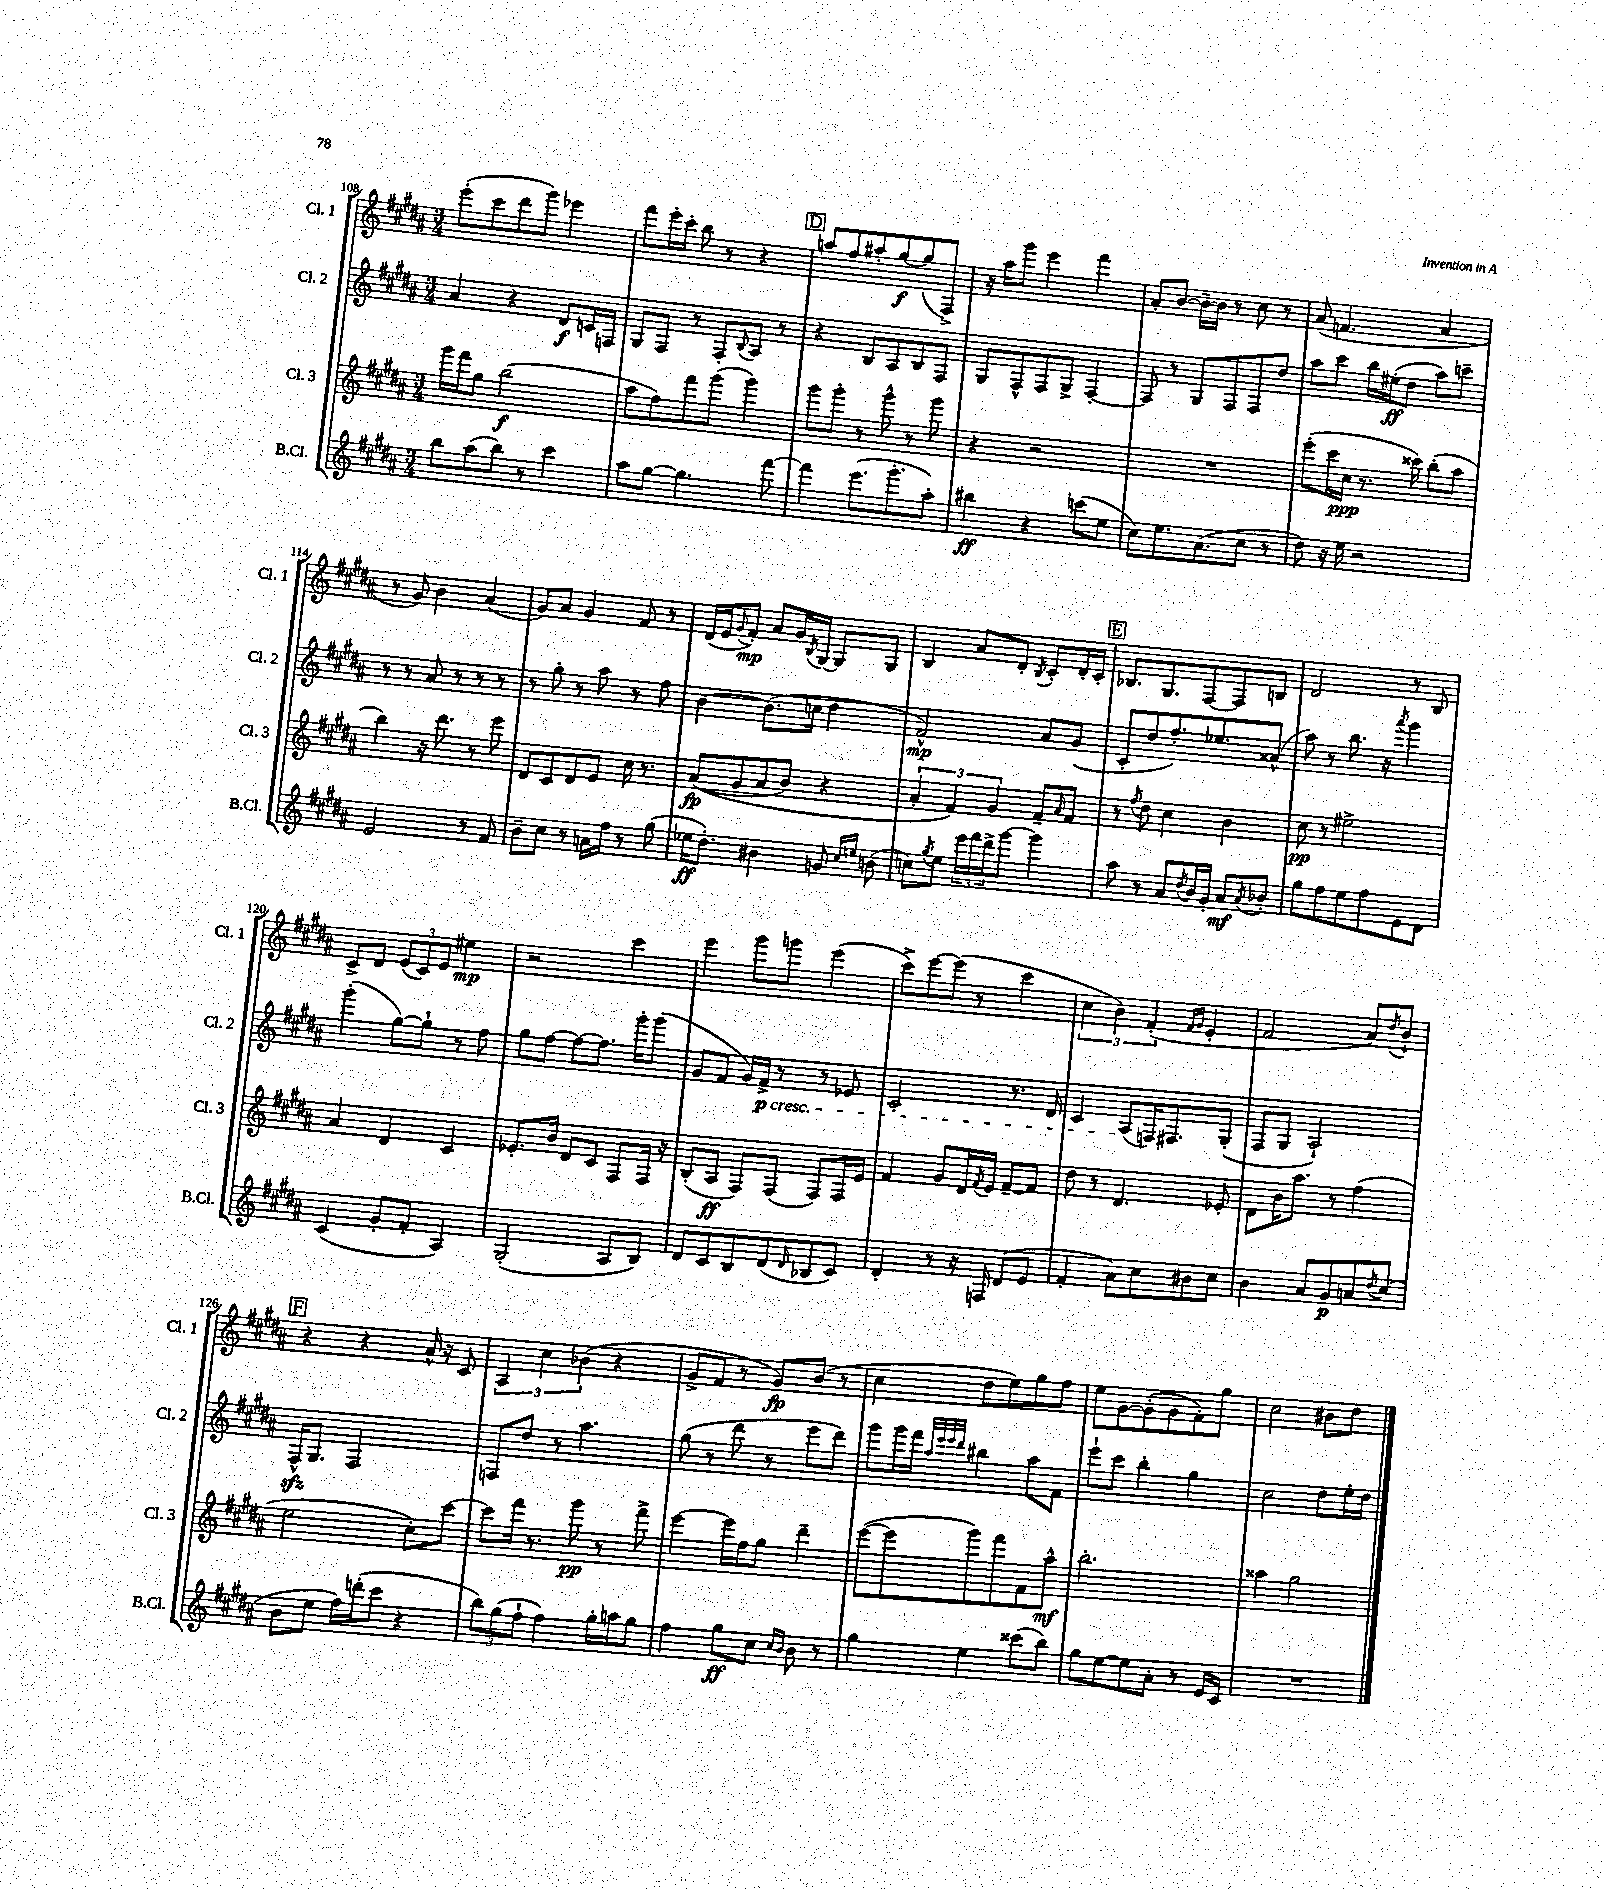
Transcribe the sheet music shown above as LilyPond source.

<<
\new StaffGroup <<
\new Staff = "s0" \with { instrumentName = "Cl. 1" shortInstrumentName = "Cl. 1" } {
    \clef treble \key b \major \numericTimeSignature \time 3/4
    e'''8-.( cis'''8 dis'''8 gis'''8) ees'''4 |
    fis'''8 e'''16-. cis'''16-. b''8 r8 r4 |
    \mark \markup { \box "D" } a''8 fis''8 ais''8-. gis''8~\f gis''8( fis8->) |
    r16 ais''16 gis'''8 e'''4 fis'''4 |
    ais'8-. b'8~ b'16~-- b'16 r8 cis''8 r8 |
    ais'8( f'4. ais'4 |
    r8 gis'8) b'4 ais'4( |
    gis'8) ais'8 gis'4 fis'8 r8 |
    dis'16( e'16 \appoggiatura { gis'8 } fis'8-.\mp) ais'8 gis'16 \acciaccatura { b8 } gis16~ gis8 gis8 |
    b4 ais'8 dis'8-. \acciaccatura { b8 } cis'8-. dis'16-. cis'16-. |
    \mark \markup { \box "E" } bes8. gis8. fis8~ fis8 b8 |
    dis'2 r8 b8 |
    cis'8-> dis'8 \tuplet 3/2 { e'8( cis'8) e'8 } eis''4\mp |
    r2 cis'''4 |
    e'''4 gis'''8 g'''8 e'''4( |
    cis'''8->) e'''8~ e'''8( r8 cis'''4 |
    \tuplet 3/2 { cis''4 b'4) fis'4-.( } \grace { fis'16 gis'16 } e'4-. |
    fis'2 ais'8) \acciaccatura { dis''8 } b'8-! |
    \mark \markup { \box "F" } r4 r4 ais'16-^ r16 cis'8 |
    \tuplet 3/2 { ais4 cis''4 bes'4( } r4 |
    gis'8-> fis'8 r8 gis'8\fp) b'8( r8 |
    cis''4 dis''8 e''8) gis''8 fis''8 |
    e''8 gis'8~ gis'8-.( gis'8 fis'8-.) gis''8 |
    cis''2 bis'8 dis''8 \bar "|." |
}
\new Staff = "s1" \with { instrumentName = "Cl. 2" shortInstrumentName = "Cl. 2" } {
    \clef treble \key b \major \numericTimeSignature \time 3/4
    ais'4 r4 dis'8\f c'16 f16 |
    gis8 fis8 r8 fis8-. \appoggiatura { b8 } ais8 r8 |
    \mark \markup { \box "D" } r4 b8 ais8 b8 fis8 |
    gis8 fis8-^ fis8 gis8-> fis4~-. |
    fis8 r8 gis8 fis8 fis8 dis''8 |
    ais''8 cis'''8 b''16 eis''16-.\ff( dis''8 ais''8) c'''8-- |
    r8 r8 ais'8 r8 r8 r8 |
    r8 gis''8-. r8 ais''8 r8 fis''8 |
    b'4~ b'8.( c''16 dis''4 |
    fis'2-^\mp) ais'8 gis'8( |
    \mark \markup { \box "E" } cis'8-. dis''8 fis''8.-.) ees''8. aisis'8-^( |
    ais''8) r8 b''8. r16 \acciaccatura { ais'''8 } gis'''4 |
    gis'''4-.( gis''8~) gis''8-! r8 fis''8 |
    gis''8 fis''8~ fis''8~ fis''8. gis'''16-. gis'''8( |
    gis'8 fis'8 gis'16) fis'16->\p\cresc r8 r8 ees'8 |
    cis'2-. r8. dis'16 |
    cis'4 ais8\!( f16) fis8. gis8-.( |
    fis8 gis8 ais2-!) |
    \mark \markup { \box "F" } fis16-^\sfz gis8. fis2 |
    f8 dis''8 r8 ais''4. |
    gis''8( r8 dis'''8 r8 e'''8 dis'''8) |
    gis'''8 gis'''16 fis'''16 \grace { ais''32 e'''32 e'''32 dis'''32 } bis''4 ais''8 fis'8 |
    e'''8-! cis'''8 b''4-. gis''4 |
    cis''2 dis''8 e''16-. dis''16 \bar "|." |
}
\new Staff = "s2" \with { instrumentName = "Cl. 3" shortInstrumentName = "Cl. 3" } {
    \clef treble \key b \major \numericTimeSignature \time 3/4
    gis'''16 fis'''16 gis''8 b''2\f( |
    ais''8 fis''8) fis'''8 gis'''8( gis'''4) |
    \mark \markup { \box "D" } gis'''8 gis'''8-. r8 gis'''8-^ r8 gis'''8 |
    r4 r2 |
    R2. |
    e'''8-.( cis'''16 cis''16\ppp r8. cisis'''16) b''8-.( ais''8 |
    b''4) r16 dis'''8. r8 e'''8 |
    dis'8 cis'8 dis'8 e'8 cis''16 r8. |
    ais'8\fp(\( gis'8 ais'8 b'8) r4 |
    \tuplet 3/2 { ais'4-. fis'4\) gis'4 } fis'8-- \grace { ais'16 } fis'8 |
    \mark \markup { \box "E" } r8 \acciaccatura { fis''8 } dis''8 cis''4 b'4 |
    cis''8\pp r8 eis''2-> |
    ais'4 dis'4 cis'4 |
    ees'8.-. b'16 dis'8 cis'8 fis8 fis16 r16 |
    b8-.( ais8\ff fis8) fis8( fis8) fis16 e'16 |
    fis'4 gis'8 dis'16 \acciaccatura { fis'8 } e'16 fis'8~-- fis'8 |
    dis''8 r8 dis'4. ees'8-. |
    dis'8 b'16 ais''8. r8 fis''4( |
    \mark \markup { \box "F" } e''2 cis''8-.) cis'''8~ |
    cis'''8 fis'''16 r8. gis'''8\pp r8 fis'''8-> |
    e'''4~ e'''16 fis''16 gis''8 dis'''4-- |
    e'''8~( e'''8 gis'''8) fis'''8 fis'8 ais''8-^\mf |
    b''2.-. |
    aisis''4 gis''2 \bar "|." |
}
\new Staff = "s3" \with { instrumentName = "B.Cl." shortInstrumentName = "B.Cl." } {
    \clef treble \key b \major \numericTimeSignature \time 3/4
    b''8 ais''8( b''8) r8 cis'''4 |
    ais''8 gis''8~ gis''4. fis'''8~ |
    \mark \markup { \box "D" } fis'''4 e'''8.( gis'''8.-. ais''8-.) |
    bis''4\ff r4 c'''8( e''8 |
    cis''8) e''8. ais'8.( cis''8 r8 |
    dis''8) r16 e''16 r2 |
    e'2 r8 fis'8 |
    b'8-- cis''8 r8 a'16 fis''16 r8 gis''8( |
    ees''16\ff dis''8.-.) bis'4 g'8 \grace { cis''16 e''16 } b'8( |
    c''8) \acciaccatura { gis''8 } e''8 \tuplet 3/2 { e'''16 fis'''16 dis'''16-> } gis'''8~ gis'''4 |
    \mark \markup { \box "E" } ais''8 r8 ais'8 \acciaccatura { dis''8 } b'16 gis'16-. ais'8\mf \acciaccatura { ais'8 } bes'8-. |
    gis''8 fis''8 e''8 fis''8 e'8 dis'8 |
    cis'4( gis'8-. fis'8-. ais4) |
    gis2-.( ais8 b8) |
    dis'8 cis'8 b8 dis'8( \grace { dis'16 } bes8 cis'8) |
    dis'4-. r8 r16 f16 dis'8( e'8 |
    fis'4-. ais'8) cis''8 bis'8 cis''8 |
    b'4 ais'8 gis'8\p a'8 \acciaccatura { dis''8 } cis''8( |
    \mark \markup { \box "F" } b'8 e''8 fis''16) d'''16-.( cis'''8 r4 |
    \tuplet 3/2 { b''8) gis''8( fis''8-! } fis''4) gis''16-. a''16 gis''8 |
    fis''4 gis''8\ff cis''8 \grace { cis''16 b'16 } b'8 r8 |
    gis''4 e''4 cisis'''8( b''8) |
    gis''8 e''8~ e''8 ais'8-. r8 e'16 cis'16 |
    R2. \bar "|." |
}
>>
>>
\layout { \context { \Score currentBarNumber = #108 } }
